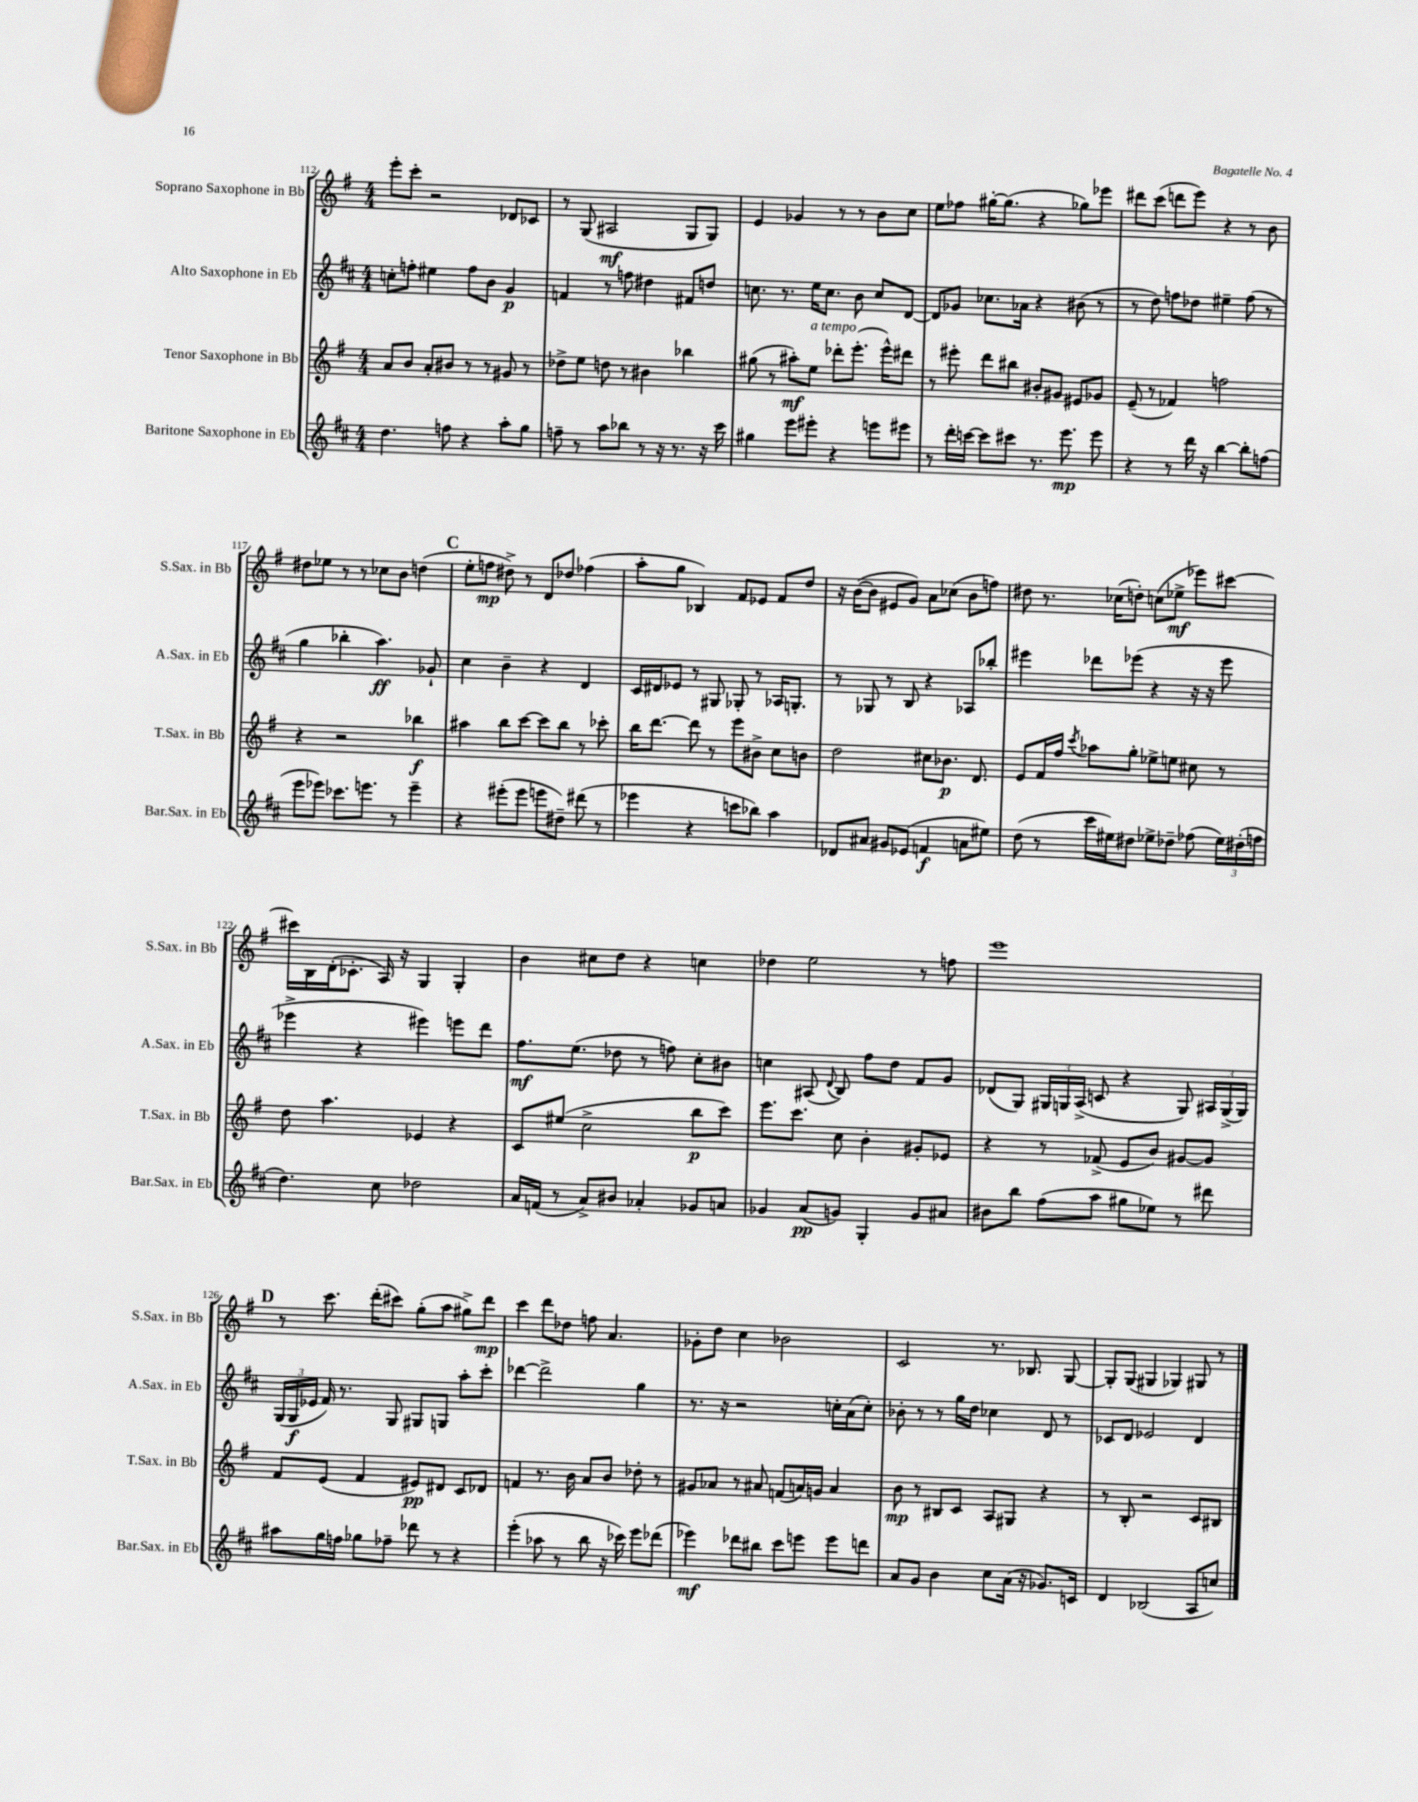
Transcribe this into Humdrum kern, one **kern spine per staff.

**kern	**dynam	**kern	**dynam	**kern	**dynam	**kern	**dynam
*part4	*part4	*part3	*part3	*part2	*part2	*part1	*part1
*staff4	*staff4	*staff3	*staff3	*staff2	*staff2	*staff1	*staff1
*I"Baritone Saxophone in Eb	*	*I"Tenor Saxophone in Bb	*	*I"Alto Saxophone in Eb	*	*I"Soprano Saxophone in Bb	*
*I'Bar.Sax. in Eb	*	*I'T.Sax. in Bb	*	*I'A.Sax. in Eb	*	*I'S.Sax. in Bb	*
*clefG2	*	*clefG2	*	*clefG2	*	*clefG2	*
*k[f#c#]	*	*k[f#]	*	*k[f#c#]	*	*k[f#]	*
*M4/4	*	*M4/4	*	*M4/4	*	*M4/4	*
=112	=112	=112	=112	=112	=112	=112	=112
4.dd\	.	8a/L	.	8ccn'\L	.	8eee'\L	.
.	.	8b/J	.	8ffn'\J	.	8ccc'\J	.
.	.	8a'/L	.	4ee#X\	.	2r	.
8ffn\	.	8b#X/J	.	.	.	.	.
4r	.	8r	.	8ff\L	.	.	.
.	.	8r	.	8b\J	.	.	.
8aa'\L	.	8g#X/	.	4g/	p	8d-X/L	.
8gg\J	.	8r	.	.	.	8c-X/J	.
=113	=113	=113	=113	=113	=113	=113	=113
8ffn~\	.	8dd-X^\L	.	4fn/	.	8r	.
8r	.	8ee\J	.	.	.	(8G/	.
8aa\L	.	8ddn\	.	8r	.	2A#X/	mf
8bb-X\J	.	8r	.	8ffn\	.	.	.
8r	.	4b#X\	.	4dd#X\	.	.	.
16r	.	.	.	.	.	.	.
8.r	.	.	.	.	.	.	.
.	.	4bb-X\	.	8f#X/L	.	8G/L	.
16r	.	.	.	8ddn/J	.	8G/J)	.
16ccc#\	.	.	.	.	.	.	.
=114	=114	=114	=114	=114	=114	=114	=114
4gg#X\	.	(8gg#X\	.	8.ccn\	.	4e/	.
.	.	8r	.	.	.	.	.
.	.	.	.	8.r	.	.	.
8eee\L	.	8aa#X'\L)	mf	.	.	4g-X/	.
!	!	!LO:TX:a:i:t=a tempo	!	!	!	!	!
8eee#X'\J	.	8ee\J	.	16ee\KL	.	.	.
.	.	.	.	8.cc\J	.	.	.
4r	.	8ddd-X'\L	.	.	.	8r	.
.	.	(8.eee'\J	.	8b\	.	8r	.
8eeen\L	.	.	.	8cc/L	.	8b\L	.
.	.	16eee^^\KL)	.	.	.	.	.
8eee#X\J	.	8ddd#X\J	.	[8d/J	.	8cc\J	.
=115	=115	=115	=115	=115	=115	=115	=115
8r	.	8r	.	8d/L]	.	8ee\L	.
16ddd'\LL	.	8eee#X'\	.	8g-X/J	.	8ff-X\J	.
[16cccn\JJ	.	.	.	.	.	.	.
8ccc\L]	.	8ddd\L	.	8.cc-X\L	.	[16gg#X'\KL	.
.	.	.	.	.	.	(8.gg#\J]	.
8ccc#X\J	.	8bb#X\J	.	.	.	.	.
.	.	.	.	16a-X\Jk	.	.	.
8.r	.	8b#X'/L	.	4r	.	4r	.
.	.	8g#X/J	.	.	.	.	.
8.eee\	mp	.	.	.	.	.	.
.	.	8e#X/L	.	(8b#X\	.	8gg-X\L)	.
8eee\	.	8g-X/J	.	8r	.	8eee-X\J	.
=116	=116	=116	=116	=116	=116	=116	=116
4r	.	(8e~/	.	8r	.	8ddd#X\L	.
.	.	8r	.	8dd\)	.	(8ccc\J	.
8r	.	4f-X/)	.	8ffn\L	.	8dddn\L	.
16ddd\	.	.	.	8dd-X\J	.	8eee\J)	.
16r	.	.	.	.	.	.	.
[4bb\	.	2ffn\	.	4ee#X~\	.	4r	.
8bb'\L]	.	.	.	(8ff\	.	8r	.
(8ffn\J	.	.	.	8r	.	8b\	.
!!LO:LB:g=z
=117	=117	=117	=117	=117	=117	=117	=117
8eee\L	.	4r	.	4gg\	.	8dd#X\L	.
8eee-X\J)	.	.	.	.	.	8ee-X\J	.
8.ccc-X\L	.	2r	.	4bb-X'\	.	8r	.
.	.	.	.	.	.	8r	.
8.eeen\J	.	.	.	.	.	.	.
.	.	.	.	4.aa\)	ff	8cc-X\L	.
8r	.	.	.	.	.	8b\J	.
4eee~\	.	4bb-X\	f	.	.	(4ddn\	.
.	.	.	.	8g-X`/	.	.	.
!!LO:REH:place=s1:t=C
=118	=118	=118	=118	=118	=118	=118	=118
4r	.	4aa#X\	.	4cc#\	.	8ee'\L	.
.	.	.	.	.	.	8ffn\J	mp
(8eee#X'\L	.	8bb\L	.	4b~\	.	8dd#X^\)	.
8eee#\J	.	[8ccc\J	.	.	.	8r	.
8eeen\L	.	8ccc\L]	.	4r	.	8d/L	.
8dd#X~\J)	.	8bb\J	.	.	.	8dd-X/J	.
(8ddd#X\	.	8r	.	4d/	.	(4ff-X\	.
8r	.	8ccc-X'\	.	.	.	.	.
=119	=119	=119	=119	=119	=119	=119	=119
4eee-X\	.	16bb\KL	.	16c#/LL	.	8aa'\L	.
.	.	[8.ddd\J	.	16d#X/J	.	.	.
.	.	.	.	8e-X/J	.	8gg\J	.
4r	.	8ddd\]	.	8r	.	4B-X/)	.
.	.	8r	.	8G#X/	.	.	.
8cccn\L	.	8eee\L	.	8G-X'/	.	8f#/L	.
8bb-X\J)	.	8b#X^\J	.	8r	.	8e-X/J	.
4aa\	.	8cc\L	.	16A-X/KL	.	8f#/L	.
.	.	.	.	8.Gn'/J	.	.	.
.	.	8bn\J	.	.	.	8dd/J	.
=120	=120	=120	=120	=120	=120	=120	=120
8d-X/L	.	2dd\	.	8r	.	16r	.
.	.	.	.	.	.	([16b\KL	.
8a#X/J	.	.	.	8G-X/	.	8b\J]	.
8g#X/L	.	.	.	8r	.	8e#X/L	.
(8e-X/J	.	.	.	8B/	.	8g/J)	.
4fn/	f	8cc#X\L	.	4r	.	8a\L	.
.	.	8.b-X\J	p	.	.	(8cc-X\J	.
8an\L	.	.	.	8A-X/L	.	8b\L	.
.	.	8.d/	.	.	.	.	.
8ee#X\J)	.	.	.	8bb-X'/J	.	8ffn\J)	.
=121	=121	=121	=121	=121	=121	=121	=121
(8dd\	.	8e/L	.	4eee#X\	.	8dd#X\	.
8r	.	16f#/L	.	.	.	8.r	.
.	.	16ff#/JJ	.	.	.	.	.
.	.	8qccc/	.	.	.	.	.
16ccc#\LL	.	8aa-X\L	.	8ddd-X\L	.	.	.
16ee#X\J)	.	.	.	.	.	(16cc-X\KL	.
8dd#X\J	.	8gg'\J	.	(8eee-X\J	.	8ddn'\J)	.
8ee-X^\L	.	8ee-X^\L	.	4r	.	(8ccn\L	.
8dd-X~\J	.	8een\J	.	.	.	8ee-X^\J	mf
(8ff-X\	.	8cc#X\	.	16r	.	8eee-X\L)	.
.	.	.	.	16r	.	.	.
24ee-\LL)	.	8r	.	8eee-\	.	[8ccc#X\J	.
(24dd#X'\	.	.	.	.	.	.	.
24ffn\JJ	.	.	.	.	.	.	.
!!LO:LB:g=z
=122	=122	=122	=122	=122	=122	=122	=122
4.dd\)	.	8dd\	.	4eee-X^\	.	16ccc#X\LL]	.
.	.	.	.	.	.	16B\	.
.	.	4.aa\	.	.	.	(16d'\J	.
.	.	.	.	.	.	8.c-X'\J	.
.	.	.	.	4r	.	.	.
8cc#\	.	.	.	.	.	16A/)	.
.	.	.	.	.	.	16r	.
2dd-X\	.	4e-X/	.	4eee#X\)	.	4G/	.
.	.	4r	.	8eeen\L	.	4G'/	.
.	.	.	.	8ddd\J	.	.	.
=123	=123	=123	=123	=123	=123	=123	=123
16a/LL	.	8c/L	.	8.ff#\L	mf	4b\	.
(16fn/JJ	.	.	.	.	.	.	.
8r	.	(8ee#X/J	.	.	.	.	.
.	.	.	.	(8.ee\J	.	.	.
8a^/L)	.	2cc^\	.	.	.	8cc#X\L	.
8b#X/J	.	.	.	8dd-X\	.	8dd\J	.
4a-X'/	.	.	.	8r	.	4r	.
.	.	.	.	8ffn\)	.	.	.
8g-X/L	.	8bb\L	p	8cc#'\L	.	4ccn\	.
8an/J	.	8ccc\J)	.	8b#X\J	.	.	.
=124	=124	=124	=124	=124	=124	=124	=124
4g-X/	.	8.eee\L	.	4ccn\	.	4dd-X\	.
.	.	8.ccc\J	.	.	.	.	.
(8a/L	pp	.	.	(8A#X/	.	2ee\	.
.	.	.	.	8qqd/	.	.	.
8gn/J)	.	8cc\	.	8B/)	.	.	.
4G'/	.	4b'\	.	8ff#\L	.	.	.
.	.	.	.	8dd\J	.	.	.
8g/L	.	8g#X'/L	.	8f#/L	.	8r	.
8a#X/J	.	8e-X/J	.	8g/J	.	8ffn\	.
=125	=125	=125	=125	=125	=125	=125	=125
8b#X\L	.	4r	.	(8d-X/L	.	1eee	.
8bb\J	.	.	.	8G/J)	.	.	.
(8ff#\L	.	8r	.	24G#X/LL	.	.	.
.	.	.	.	24Gn/	.	.	.
.	.	.	.	(24A^/JJ	.	.	.
8aa\J	.	(8f-X^/	.	8cn/	.	.	.
8gg#X\L	.	8e/L	.	4r	.	.	.
8ee-X\J)	.	8b/J)	.	.	.	.	.
8r	.	[8g#X/L	.	8G/)	.	.	.
8ddd#X\	.	8g#/J]	.	24A#X/LL	.	.	.
.	.	.	.	(24G^/	.	.	.
.	.	.	.	24G/JJ)	.	.	.
!!LO:LB:g=z
!!LO:REH:place=s1:t=D
=126	=126	=126	=126	=126	=126	=126	=126
8aa#X\L	.	8f#/L	.	(24G/LL	.	8r	.
.	.	.	.	24G/	f	.	.
.	.	.	.	24e-X/JJ	.	.	.
16gg\L	.	(8e/J	.	16f#/)	.	8.ccc\	.
16ffn\JJ	.	.	.	8.r	.	.	.
8gg-X\L	.	4f#/	.	.	.	.	.
.	.	.	.	.	.	(16ddd'\KL	.
8ff-X~\J	.	.	.	8G/	.	8ccc#X\J)	.
8ddd-X\	.	8e#X/L)	pp	8G#X/L	.	(8gg'\L	.
8r	.	8d#X/J	.	8Gn/J	.	8aa\J	.
4r	.	8c/L	.	8aa'\L	.	8gg#X^\L)	.
.	.	8d-X/J	.	8ccc#'\J	.	8ddd\J	mp
=127	=127	=127	=127	=127	=127	=127	=127
(4eee'\	.	4fn/	.	[4ddd-X\	.	4ccc\	.
8aa-X\	.	8.r	.	2ddd-^\]	.	8ddd\L	.
8r	.	.	.	.	.	8dd-X\J	.
.	.	16b\	.	.	.	.	.
8bb\	.	8a/L	.	.	.	8ffn\	.
16r	.	8b/J	.	.	.	4.a/	.
16ccc-X\)	.	.	.	.	.	.	.
8eee\L	.	8dd-X'\	.	4gg\	.	.	.
(8ddd-X\J	.	8r	.	.	.	.	.
=128	=128	=128	=128	=128	=128	=128	=128
4eee-X\)	mf	8g#X/L	.	8.r	.	8g-X'\L	.
.	.	8a-X/J	.	.	.	8dd\J	.
.	.	.	.	16r	.	.	.
8ddd-X\L	.	8r	.	2r	.	4cc\	.
8bb#X\J	.	8a#X/	.	.	.	.	.
8ccc#\L	.	(8fn/L	.	.	.	2b-X\	.
8eeen\J	.	16an/L)	.	.	.	.	.
.	.	16gn/JJ	.	.	.	.	.
8eee\L	.	4a/	.	16ccn'\LL	.	.	.
.	.	.	.	(16a\J	.	.	.
8dddn\J	.	.	.	8cc'\J)	.	.	.
=129	=129	=129	=129	=129	=129	=129	=129
8a/L	.	8b\	mp	8b-X'\	.	2c/	.
8g/J	.	8r	.	8r	.	.	.
4b\	.	8B#X/L	.	8r	.	.	.
.	.	8c/J	.	16gg\LL	.	.	.
.	.	.	.	16dd\JJ	.	.	.
8cc#\L	.	8A/L	.	4cc-X\	.	8.r	.
(16a\Jk	.	8G#X/J	.	.	.	.	.
16r	.	.	.	.	.	8.B-X/	.
8.g-X/L)	.	4r	.	8d/	.	.	.
.	.	.	.	8r	.	[8G/	.
16cn/Jk	.	.	.	.	.	.	.
=130	=130	=130	=130	=130	=130	=130	=130
4d/	.	8r	.	8c-X/L	.	8G'/L]	.
.	.	8B'/	.	8d/J	.	(8G/J	.
(2B-X/	.	2r	.	2e-X/	.	4G#X/	.
.	.	.	.	.	.	4G-X/)	.
8A/L	.	8c/L	.	4d/	.	8G#X/	.
8ccn/J)	.	8B#X/J	.	.	.	8r	.
==	==	==	==	==	==	==	==
*-	*-	*-	*-	*-	*-	*-	*-
